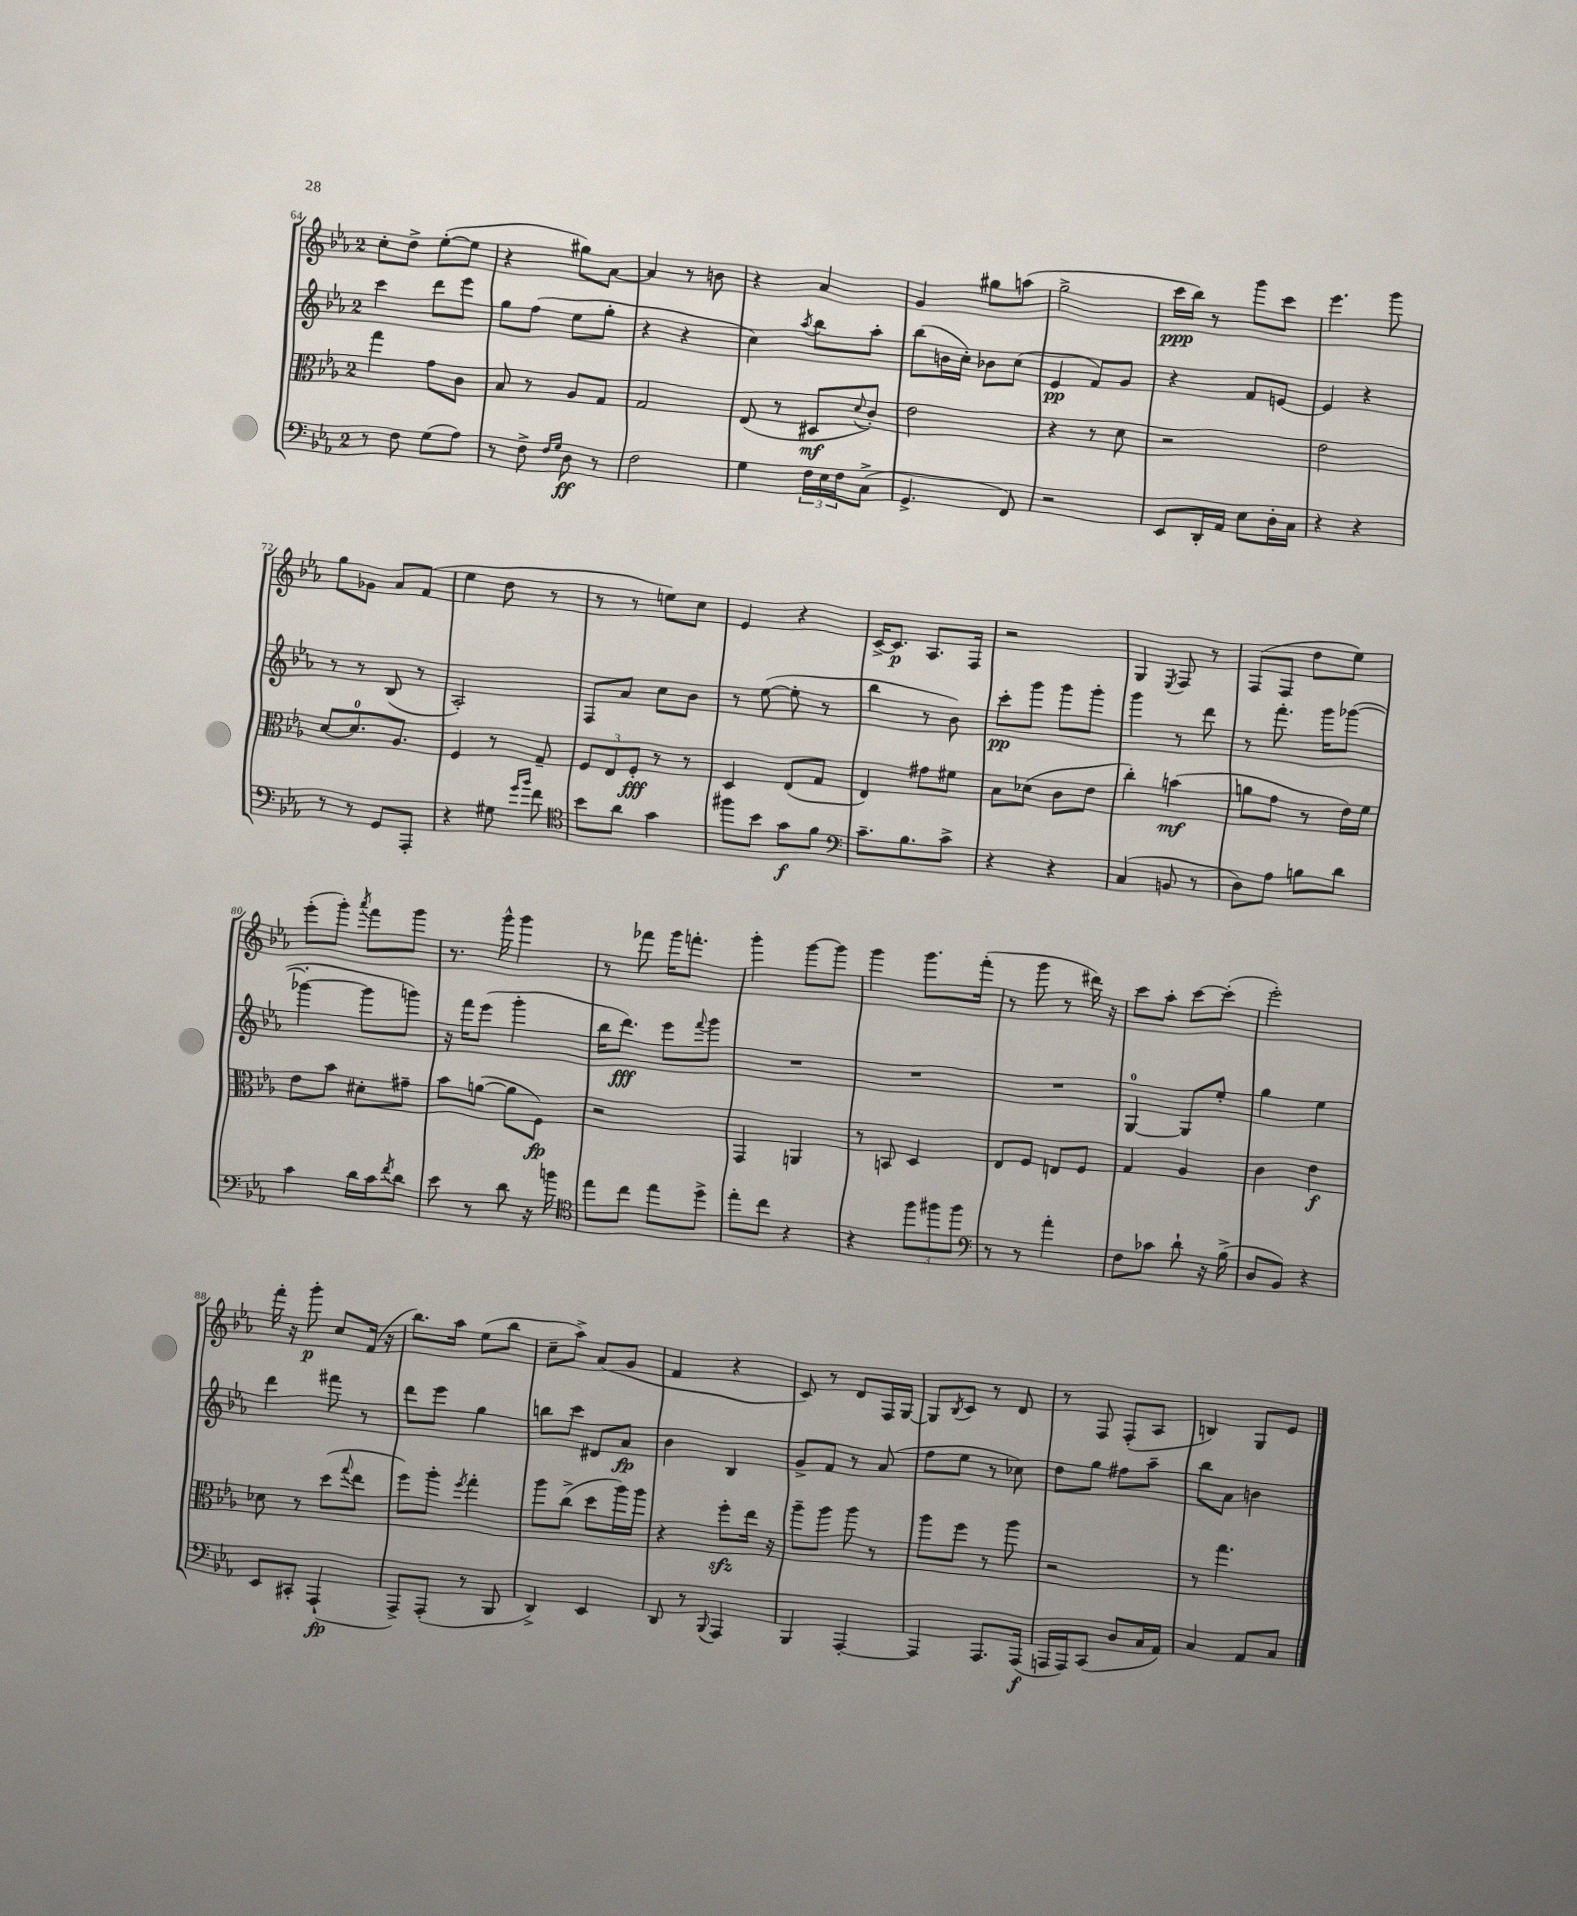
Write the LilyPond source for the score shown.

<<
\new StaffGroup <<
\new Staff = "s0" {
    \clef treble \key ees \major \once \override Staff.TimeSignature.style = #'single-digit \time 2/4
    c''8-. d''8-> ees''8~-.( ees''8 |
    r4 gis''8) aes'8~ |
    aes'4 r8 b'8 |
    r4 aes'4 |
    g'4 gis''8 a''8( |
    g''2-> |
    c'''16\ppp bes''16) r8 g'''8 c'''8 |
    ees'''4. g'''8 |
    g''8 ges'8 aes'8 f'8( |
    ees''4 d''8 r8 |
    r8 r8 e''8) c''8 |
    ees'4 r4 |
    c'16~-> c'8.\p aes8. f16 |
    r2 |
    g4 \acciaccatura { ees8 } f8 r8 |
    f8( f8 d''8 ees''8) |
    ees'''8-.( g'''8-.) \acciaccatura { aes'''8 } f'''8 g'''8 |
    r8. g'''16-^ g'''4 |
    r8 fes'''8 g'''16 f'''8.-. |
    g'''4-. g'''8~ g'''8 |
    g'''4 g'''8. f'''16-.( |
    r8 g'''8 r8 dis'''16) r16 |
    c'''8 aes''8-. c'''8~ c'''8-.( |
    ees'''2-.) |
    f'''16-. r16 g'''8-.\p c''8 f'16( r16 |
    bes''8.) aes''16 ees''8( bes''8 |
    c''8-- aes''8->) aes'8( g'8 |
    f'4 r4 |
    c'8) r8 d'8 f16 g16~ |
    g8 \acciaccatura { bes8 } c'8 r8 d'8 |
    r8 f8 f8-.( aes8 |
    b4) g8 ees'8 \bar "|." |
}
\new Staff = "s1" {
    \clef treble \key ees \major \once \override Staff.TimeSignature.style = #'single-digit \time 2/4
    c'''4 d'''8 ees'''8 |
    g''8 f''8( ees''8 g''8-. |
    r4 r4 |
    c''4) \acciaccatura { aes''8 } bes''8 aes''8-. |
    bes''8( b'16 c''16-.) bes'8 c''8( |
    ees'4\pp f'8) g'8 |
    r4 f'8 e'8~ |
    e'4 r4 |
    r8 r8 bes8( r8 |
    aes2-.) |
    f8 aes'8 c''8 bes'8 |
    r8 ees''8~( ees''8-. r8 |
    bes''4 r8 bes'8) |
    c'''8-.\pp g'''8 g'''8 g'''8-. |
    g'''4 r8 d'''8 |
    r8 f'''8.-. g'''16 ges'''8~( |
    ges'''4~-. ges'''8 g'''8) |
    r16 f'''16 ees'''8( g'''4-. |
    bes''16 d'''8.\fff) ees'''8 \appoggiatura { f'''8 } g'''8 |
    R2 |
    R2 |
    R2 |
    g4-0~ g8 ees''8-. |
    g''4 ees''4 |
    d'''4 fis'''8 r8 |
    d'''8 ees'''8 g''4 |
    b''8 c'''8 dis'8 aes'8\fp |
    bes'4 bes4 |
    g'8-> f'8 r8 aes'8( |
    f''8 ees''8 r8 ces''8) |
    d''8 g''8 fis''8 aes''8-- |
    bes''8 aes'8 b'4 \bar "|." |
}
\new Staff = "s2" {
    \clef alto \key ees \major \once \override Staff.TimeSignature.style = #'single-digit \time 2/4
    g''4 g'8 c'8 |
    bes8 r8 aes8 g8 |
    g2 |
    ees8( r8 dis8\mf \appoggiatura { d'8 } c'8-.) |
    ees'2 |
    r4 r8 d'8 |
    r2 |
    ees'2 |
    d'8~ d'8.-0 aes8. |
    f4 r8 g8-- |
    \tuplet 3/2 { f8 ees8 f8-.\fff } r8 r8 |
    d4 ees8( g8 |
    ees4) gis'8 fis'8 |
    bes8 des'8( c'8 ees'8 |
    c''4-.) b'4\mf( |
    a'8 g'8 r8 ees'16) f'16 |
    ees'8 bes'8 dis'8-. gis'8-- |
    bes'8 a'8~( a'8 f8\fp) |
    r2 |
    g,4 a,4 |
    r8 b,8 d4 |
    ees8 f8 e8 f8 |
    g4 aes4 |
    c'4 ees'4\f |
    des'8 r8 d''8( \appoggiatura { g''8 } ees''8 |
    f''8) aes''8-. \acciaccatura { f''8 } g''4-. |
    aes''8 c''8->( d''8 aes''16) aes''16 |
    r4 f''8-.\sfz ees''16 r16 |
    aes''8-- aes''8 aes''8 r8 |
    aes''8 f''8 r8 aes''8 |
    r2 |
    r8 g''4. \bar "|." |
}
\new Staff = "s3" {
    \clef bass \key ees \major \once \override Staff.TimeSignature.style = #'single-digit \time 2/4
    r8 f8 g8( aes8) |
    r8 f8-> \grace { f16 g16 } d8\ff r8 |
    f2 |
    g4 \tuplet 3/2 { f16 ees16 f16 } c8->( |
    g,4.-> f,8) |
    r2 |
    ees,8 d,16-. aes,16 ees8 d16-. c16 |
    r4 r4 |
    r8 r8 g,8 aes,,8-. |
    r4 gis8 \grace { g'16 bes'16 } f'8 |
    \clef tenor bes'8 aes'8 g'4 |
    fis''8 bes'8 g'8\f f'8 |
    \clef bass c'8.-- bes8. c'8-> |
    r4 r4 |
    c4( b,8 r8 |
    d8) aes8 b8 d'8 |
    c'4 d'16 c'16 \acciaccatura { f'8 } d'8 |
    ees'8 r8 d'8 r16 b'16 |
    \clef tenor ees''8 c''8 ees''8 d''8-> |
    ees''8-. c''8 r4 |
    r4 \tuplet 3/2 { f''8 fis''8 fis''8 } |
    \clef bass r8 r8 aes'4-. |
    f8 ces'8 d'8-! r16 bes16->( |
    d8 bes,8) r4 |
    ees,8 cis,8-. aes,,4-!\fp( |
    aes,,8->) aes,,8-.( r8 bes,,8 |
    d,4->) ees,4 |
    d,8 r8 \appoggiatura { bes,,8 } aes,,4 |
    bes,,4 aes,,4~-. |
    aes,,4 aes,,8. aes,,16\f( |
    a,,16 a,,16) c,8( d8 c16 aes,16) |
    c4 aes,8 c8 \bar "|." |
}
>>
>>
\layout { \context { \Score currentBarNumber = #64 } }
